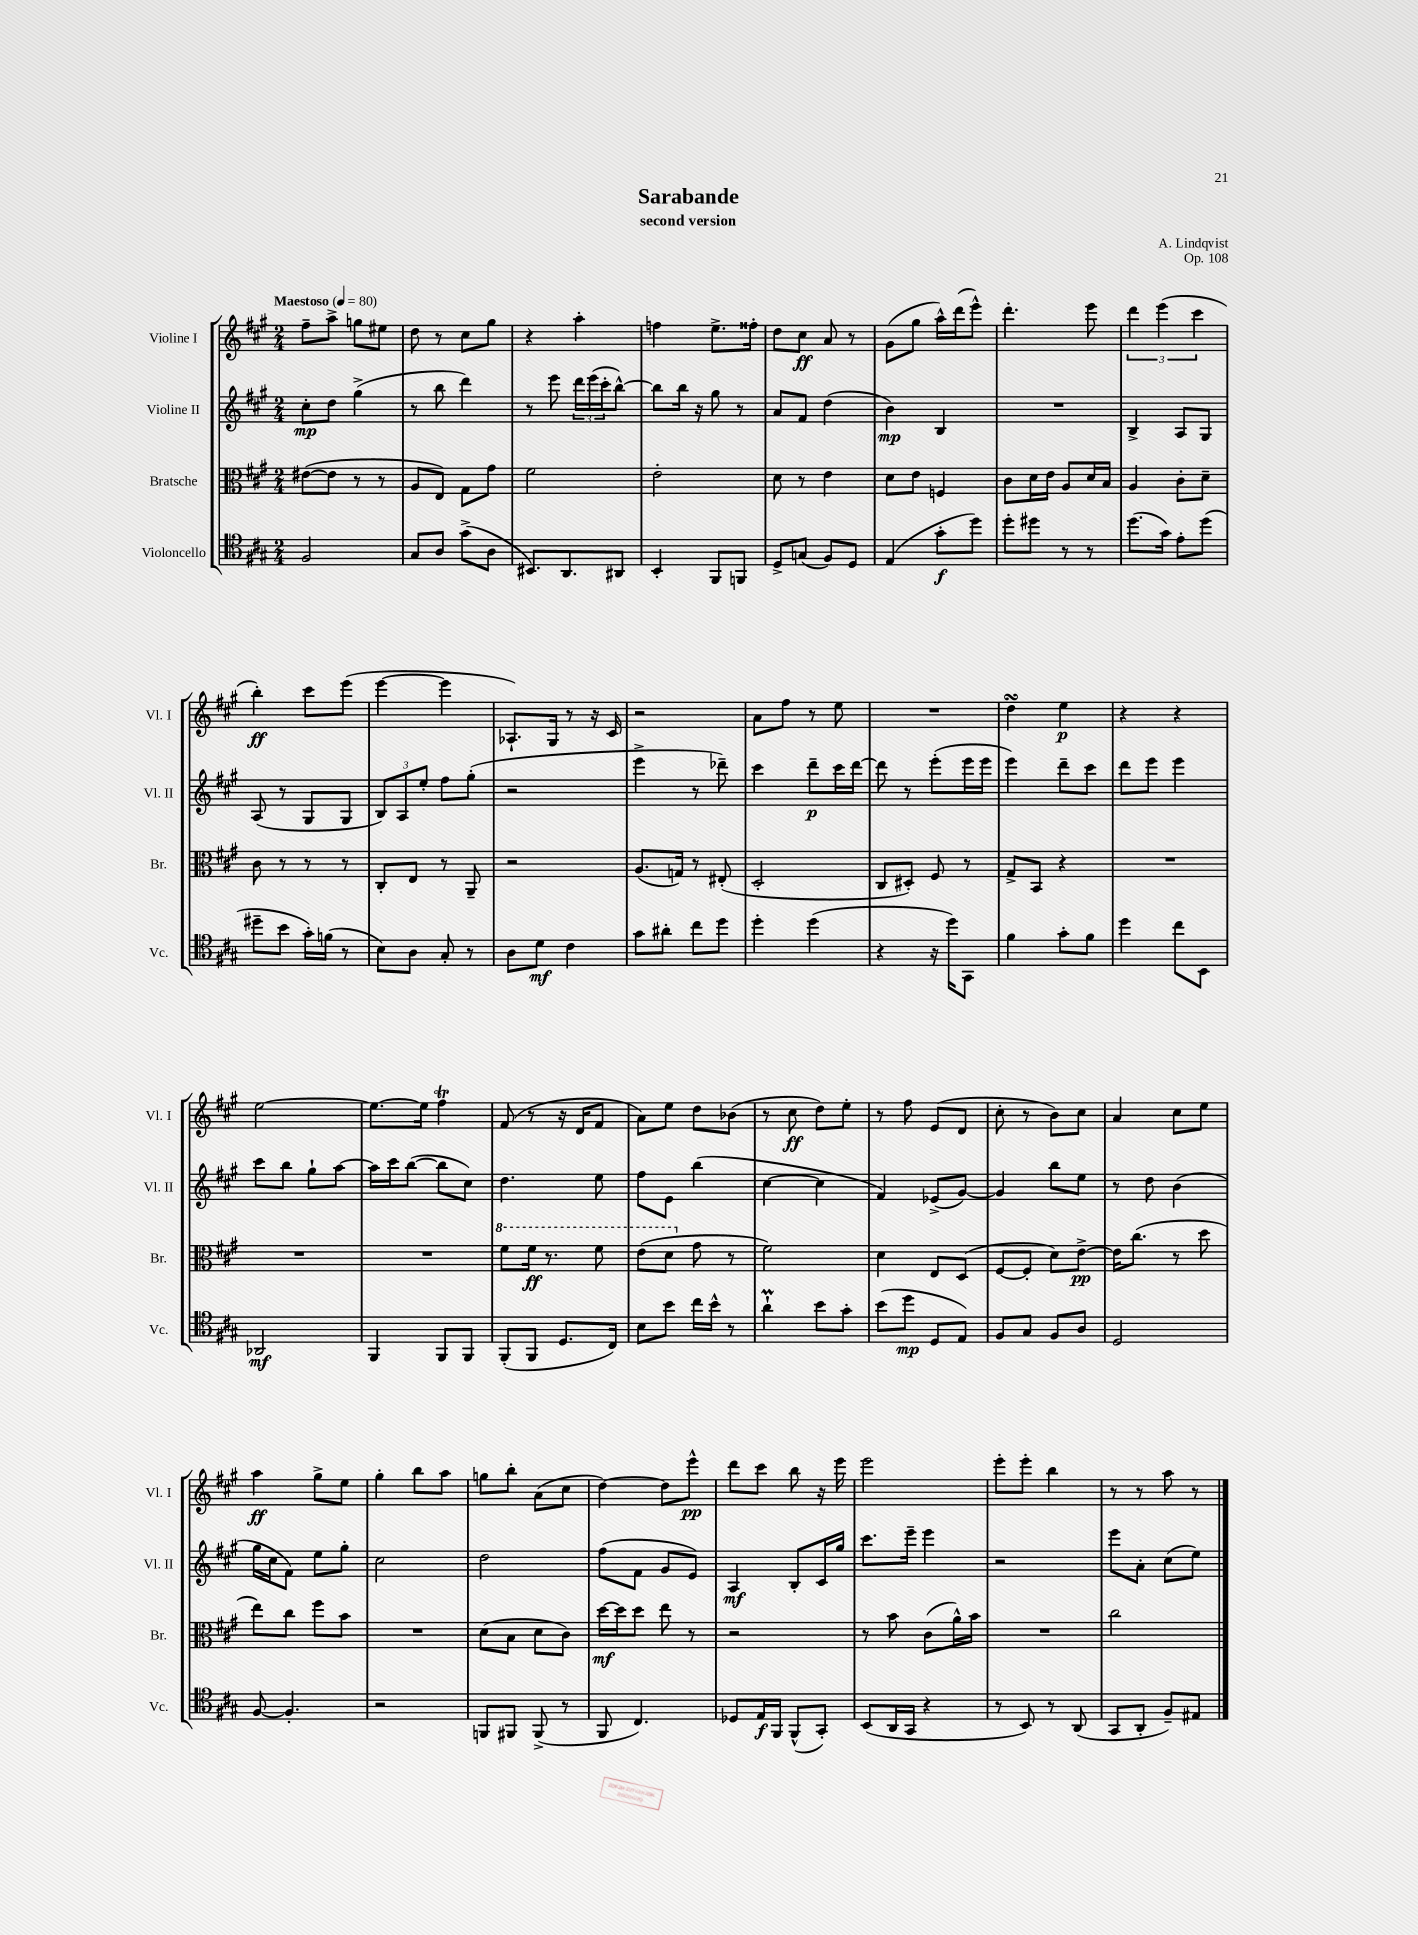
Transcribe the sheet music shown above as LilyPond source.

\header { title = "Sarabande" composer = "A. Lindqvist" subtitle = "second version" opus = "Op. 108" }
<<
\new StaffGroup <<
\new Staff = "s0" \with { instrumentName = "Violine I" shortInstrumentName = "Vl. I" } {
    \clef treble \key a \major \numericTimeSignature \time 2/4 \tempo "Maestoso" 4 = 80
    fis''8-- a''8-> g''8 eis''8 |
    d''8 r8 cis''8 gis''8 |
    r4 a''4-. |
    f''4 e''8.-> fisis''16-. |
    d''8 cis''8\ff a'8 r8 |
    gis'8( gis''8 a''16-^) d'''16( e'''8-^) |
    d'''4.-. e'''8 |
    \tuplet 3/2 { d'''4 e'''4( cis'''4 } |
    b''4-.\ff) cis'''8 e'''8( |
    e'''4~ e'''4 |
    aes8.-!) gis16 r8 r16 cis'16 |
    r2 |
    a'8 fis''8 r8 e''8 |
    R2 |
    d''4\turn e''4\p |
    r4 r4 |
    e''2~ |
    e''8.~ e''16 fis''4\trill |
    fis'8( r8 r16 d'16 fis'8 |
    a'8) e''8 d''8 bes'8( |
    r8 cis''8\ff d''8) e''8-. |
    r8 fis''8 e'8( d'8 |
    cis''8-. r8 b'8) cis''8 |
    a'4 cis''8 e''8 |
    a''4\ff gis''8-> e''8 |
    gis''4-. b''8 a''8 |
    g''8 b''8-. a'8( cis''8 |
    d''4~) d''8 e'''8-^\pp |
    d'''8 cis'''8 b''8 r16 e'''16 |
    e'''2 |
    e'''8-. e'''8-. b''4 |
    r8 r8 a''8 r8 \bar "|." |
}
\new Staff = "s1" \with { instrumentName = "Violine II" shortInstrumentName = "Vl. II" } {
    \clef treble \key a \major \numericTimeSignature \time 2/4
    cis''8-.\mp d''8 gis''4->( |
    r8 b''8 d'''4) |
    r8 e'''8 \tuplet 3/2 { d'''16 e'''16( cis'''16-. } b''8~-^) |
    b''8 b''16 r16 gis''8 r8 |
    a'8 fis'8 d''4( |
    b'4\mp) b4 |
    R2 |
    b4-> a8 gis8 |
    a8( r8 gis8 gis8 |
    \tuplet 3/2 { b8) a8 e''8-. } fis''8 gis''8-.( |
    r2 |
    e'''4-> r8 des'''8--) |
    cis'''4 d'''8--\p cis'''16 d'''16~ |
    d'''8 r8 e'''8-.( e'''16 e'''16 |
    e'''4) d'''8-- cis'''8 |
    d'''8 e'''8 e'''4 |
    cis'''8 b''8 gis''8-! a''8~ |
    a''16 cis'''16 b''8~( b''8 cis''8) |
    d''4. e''8 |
    fis''8 e'8 b''4( |
    cis''4~ cis''4 |
    fis'4) ees'8->( gis'8~) |
    gis'4 b''8 e''8 |
    r8 d''8 b'4( |
    gis''16 cis''16 fis'8) e''8 gis''8-. |
    cis''2 |
    d''2 |
    fis''8( fis'8 gis'8 e'8) |
    a4\mf b8-. cis'16 gis''16 |
    cis'''8. e'''16-- e'''4 |
    r2 |
    e'''8 a'8-. cis''8( e''8) \bar "|." |
}
\new Staff = "s2" \with { instrumentName = "Bratsche" shortInstrumentName = "Br." } {
    \clef alto \key a \major \numericTimeSignature \time 2/4
    eis'8~( eis'8 r8 r8 |
    a8 e8) gis8 gis'8 |
    fis'2 |
    e'2-. |
    d'8 r8 e'4 |
    d'8 e'8 f4 |
    cis'8 d'16 e'16 a8 d'16 b16 |
    a4 cis'8-. d'8-- |
    cis'8 r8 r8 r8 |
    cis8-. e8 r8 a,8-- |
    r2 |
    a8.( g16) r8 eis8-.( |
    d2-. |
    cis8 dis8-.) fis8 r8 |
    gis8-> b,8 r4 |
    R2 |
    R2 |
    R2 |
    \ottava #1 fis''8 fis''16\ff r8. fis''8 |
    e''8( d''8 \ottava #0 gis'8 r8 |
    fis'2) |
    d'4 e8 d8( |
    fis8~ fis8-. d'8) e'8~->\pp |
    e'16 cis''8.( r8 d''8 |
    e''8) cis''8 fis''8 b'8 |
    R2 |
    d'8( b8 d'8 cis'8) |
    d''16~\mf d''16 d''8 e''8 r8 |
    r2 |
    r8 b'8 cis'8( a'16-^) b'16 |
    R2 |
    cis''2 \bar "|." |
}
\new Staff = "s3" \with { instrumentName = "Violoncello" shortInstrumentName = "Vc." } {
    \clef tenor \key a \major \numericTimeSignature \time 2/4
    fis2 |
    gis8 a8 gis'8->( a8 |
    bis,8.) a,8. ais,8 |
    b,4-. fis,8 f,8 |
    d8-> g8( fis8) d8 |
    e4( gis'8-.\f d''8) |
    d''8-. dis''8 r8 r8 |
    d''8.( gis'16) e'8-. d''8( |
    dis''8-- b'8 gis'16-.) f'16( r8 |
    b8) a8 gis8-. r8 |
    a8 d'8\mf cis'4 |
    gis'8 ais'8-. cis''8 d''8 |
    d''4-. d''4( |
    r4 r16 d''16) gis,8 |
    fis'4 gis'8-. fis'8 |
    d''4 cis''8 b,8 |
    aes,2\mf |
    fis,4 fis,8 fis,8 |
    fis,8-.( fis,8 d8. cis16) |
    b8 b'8 cis''16 b'16-^ r8 |
    a'4-!\prall b'8 gis'8-. |
    b'8( d''8\mp d8 e8) |
    fis8 gis8 fis8 a8 |
    d2 |
    fis8~ fis4.-. |
    r2 |
    f,8 fis,8 fis,8->( r8 |
    fis,8 cis4.) |
    des8 e16\f fis,16 fis,8-^( gis,8-.) |
    b,8( a,16 gis,16 r4 |
    r8 b,8) r8 a,8( |
    gis,8 a,8-. fis8--) eis8 \bar "|." |
}
>>
>>
\layout { \context { \Score \remove "Bar_number_engraver" } }
